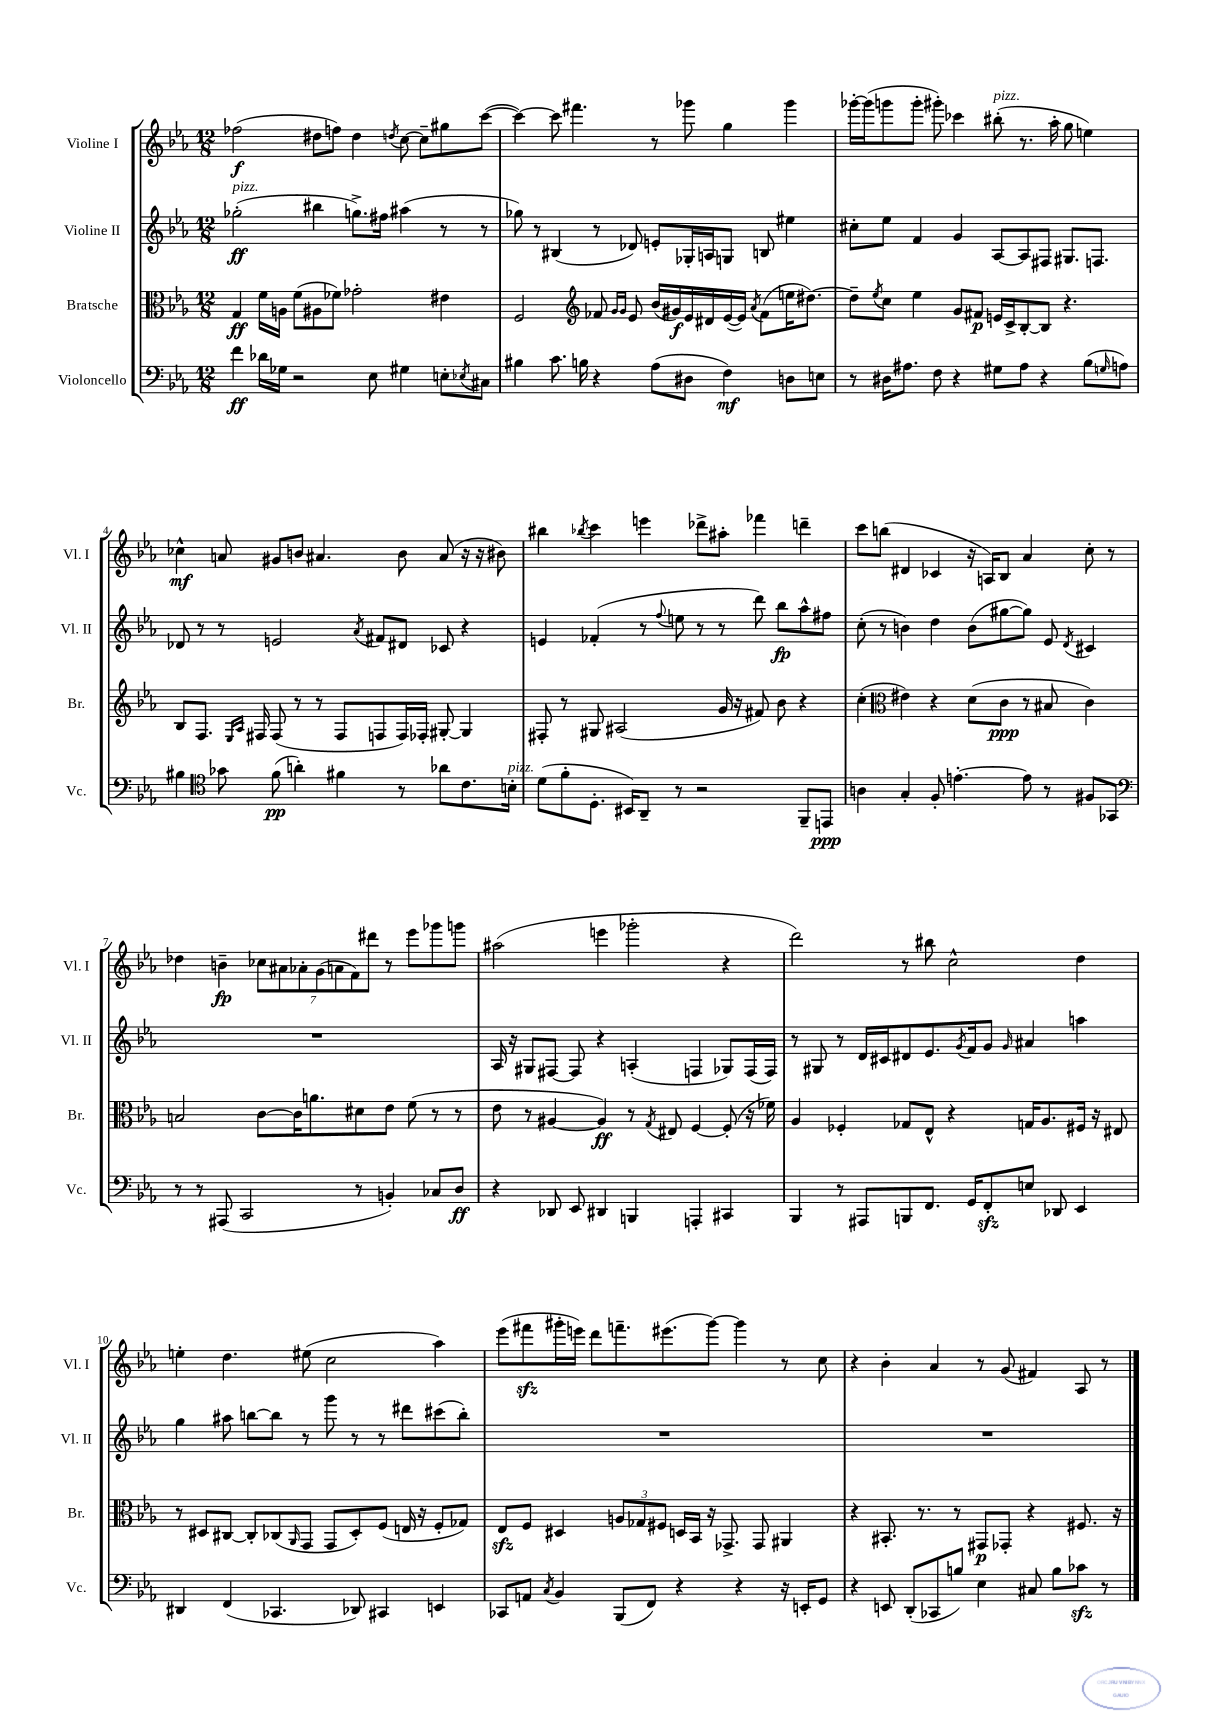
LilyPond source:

<<
\new StaffGroup <<
\new Staff = "s0" \with { instrumentName = "Violine I" shortInstrumentName = "Vl. I" } {
    \clef treble \key ees \major \numericTimeSignature \time 12/8
    fes''2\f( dis''8 f''8) dis''4 \acciaccatura { d''8 } c''8~ c''8-- gis''8 c'''8~( |
    c'''4~) c'''8 fis'''4. r8 ges'''8 g''4 ges'''4 |
    ges'''16~-. ges'''16( g'''8 g'''8-. gis'''8-.) ces'''4 bis''8-.^\markup { \italic "pizz." }( r8. aes''16-. g''8 e''4) |
    ces''4-^\mf a'8 gis'8 b'8 ais'4. b'8 ais'8( r16 r16 bis'8) |
    bis''4 \acciaccatura { bes''8 } c'''4 e'''4 des'''8-> ais''8-. fes'''4 d'''4-- |
    c'''8 b''8( dis'4 ces'4 r16 a16) bes8 aes'4 c''8-. r8 |
    des''4 b'4--\fp \tuplet 7/4 { ces''8 ais'8 aes'8-. g'8( a'8 f'8) dis'''8 } r8 ees'''8 ges'''8 g'''8 |
    ais''2( e'''4 ges'''2-. r4 |
    d'''2) r8 bis''8 c''2-^ d''4 |
    e''4-. d''4. eis''8( c''2 aes''4) |
    ees'''8( fis'''8\sfz gis'''16-. e'''16) d'''8 f'''8.-- eis'''8.( gis'''8~) gis'''4 r8 c''8 |
    r4 bes'4-. aes'4 r8 g'8( fis'4) aes8 r8 \bar "|." |
}
\new Staff = "s1" \with { instrumentName = "Violine II" shortInstrumentName = "Vl. II" } {
    \clef treble \key ees \major \numericTimeSignature \time 12/8
    ges''2-.\ff^\markup { \italic "pizz." }( bis''4 g''8.->) fis''16 ais''4( r8 r8 |
    ges''8) r8 bis4( r8 des'8) e'8-. ges16-. a16 g8 b8 eis''4 |
    cis''8-. ees''8 f'4 g'4 aes8~ aes8 fis8 gis8. f8. |
    des'8 r8 r8 e'2 \acciaccatura { aes'8 } fis'8 dis'8 ces'8 r4 |
    e'4 fes'4-.( r8 \appoggiatura { f''8 } e''8 r8 r8 d'''8) bes''8\fp aes''8-^ fis''8 |
    c''8-.( r8 b'4) d''4 b'8( gis''8~ gis''8) ees'8 \acciaccatura { d'8 } cis'4 |
    R1. |
    aes16 r16 gis8 fis8~ fis8 r4 a4-.( f4 ges8) f16( f16) |
    r8 gis8 r8 d'16 cis'16 dis'8 ees'8. \acciaccatura { g'8 } f'16 g'8 \grace { g'16 } ais'4 a''4 |
    g''4 ais''8 b''8~ b''8 r8 g'''8 r8 r8 dis'''8 cis'''8( b''8-.) |
    R1. |
    R1. \bar "|." |
}
\new Staff = "s2" \with { instrumentName = "Bratsche" shortInstrumentName = "Br." } {
    \clef alto \key ees \major \numericTimeSignature \time 12/8
    g4\ff f'16 a16 f'8( ais8 fes'8) ges'2-. eis'4 |
    f2 \clef treble fes'8 \grace { g'16 g'16 } ees'8 bes'16( gis'16\f) ees'16 dis'16 ees'16~( ees'16) \acciaccatura { aes'8 } fes'8( e''16 dis''8.~) |
    dis''8-- \acciaccatura { ees''8 } c''8 ees''4 g'8 fis'8\p e'16 c'16-> bes8~-. bes8 r4. |
    bes8 f8. \grace { ees16 aes16 } fis16 fis8( r8 r8 fis8 f8 f16) fes16-. gis8~-. gis4 |
    fis8-. r8 gis8 ais2( g'16 r16 fis'8) bes'8 r4 |
    c''4-.( \clef alto eis'4) r4 d'8( c'8\ppp r8 bis8 c'4) |
    b2 c'8~ c'16 a'8. dis'8 ees'8 f'8( r8 r8 |
    ees'8 r8 ais4~ ais4\ff) r8 \acciaccatura { g8 } eis8 f4~ f8-.( r16 fes'16) |
    aes4 fes4-. ges8 ees8-^ r4 g16 aes8. fis16 r16 eis8 |
    r8 dis8 cis8~ cis8-. ces8( \grace { aes,16 } g,8 g,8 dis8-.) f8( e16 r16 f8-. ges8) |
    ees8\sfz f8 dis4 \tuplet 3/2 { a8 ges8 fis8 } d16 bes,16 r16 ges,8.-> ges,8 ais,4 |
    r4 bis,8.-. r8. r8 gis,8\p ges,8-. r4 fis8. r16 \bar "|." |
}
\new Staff = "s3" \with { instrumentName = "Violoncello" shortInstrumentName = "Vc." } {
    \clef bass \key ees \major \numericTimeSignature \time 12/8
    f'4\ff des'16 ges16 r2 ees8 gis4 e8-. \acciaccatura { ees8 } cis8 |
    bis4 c'8. b16 r4 aes8( dis8 f4\mf) d8 e8 |
    r8 dis16 ais8. f8 r4 gis8 ais8 r4 bes8( \grace { g16 } a8) |
    bis4 \clef tenor ges'8 f'8\pp( a'4-.) fis'4 r8 aes'8 c'8. b16-.^\markup { \italic "pizz." } |
    d'8( f'8-. d8.-. bis,16) aes,8-- r8 r2 f,8-- e,8\ppp |
    a4 g4-. f8-. e'4.~-. e'8 r8 fis8 ges,8 |
    \clef bass r8 r8 ais,,8( c,2 r8 b,4-.) ces8 d8\ff |
    r4 des,8 ees,8 dis,4 b,,4 a,,4-. cis,4 |
    bes,,4 r8 ais,,8 b,,8 f,8. g,16 f,8-.\sfz e8 des,8 ees,4 |
    dis,4 f,4( ces,4. des,8) cis,4 e,4 |
    ces,8 a,8 \acciaccatura { c8 } bes,4 bes,,8( f,8) r4 r4 r16 e,16-. g,8 |
    r4 e,8 d,8-.( ces,8 b8) ees4 cis8 b8 ces'8\sfz r8 \bar "|." |
}
>>
>>
